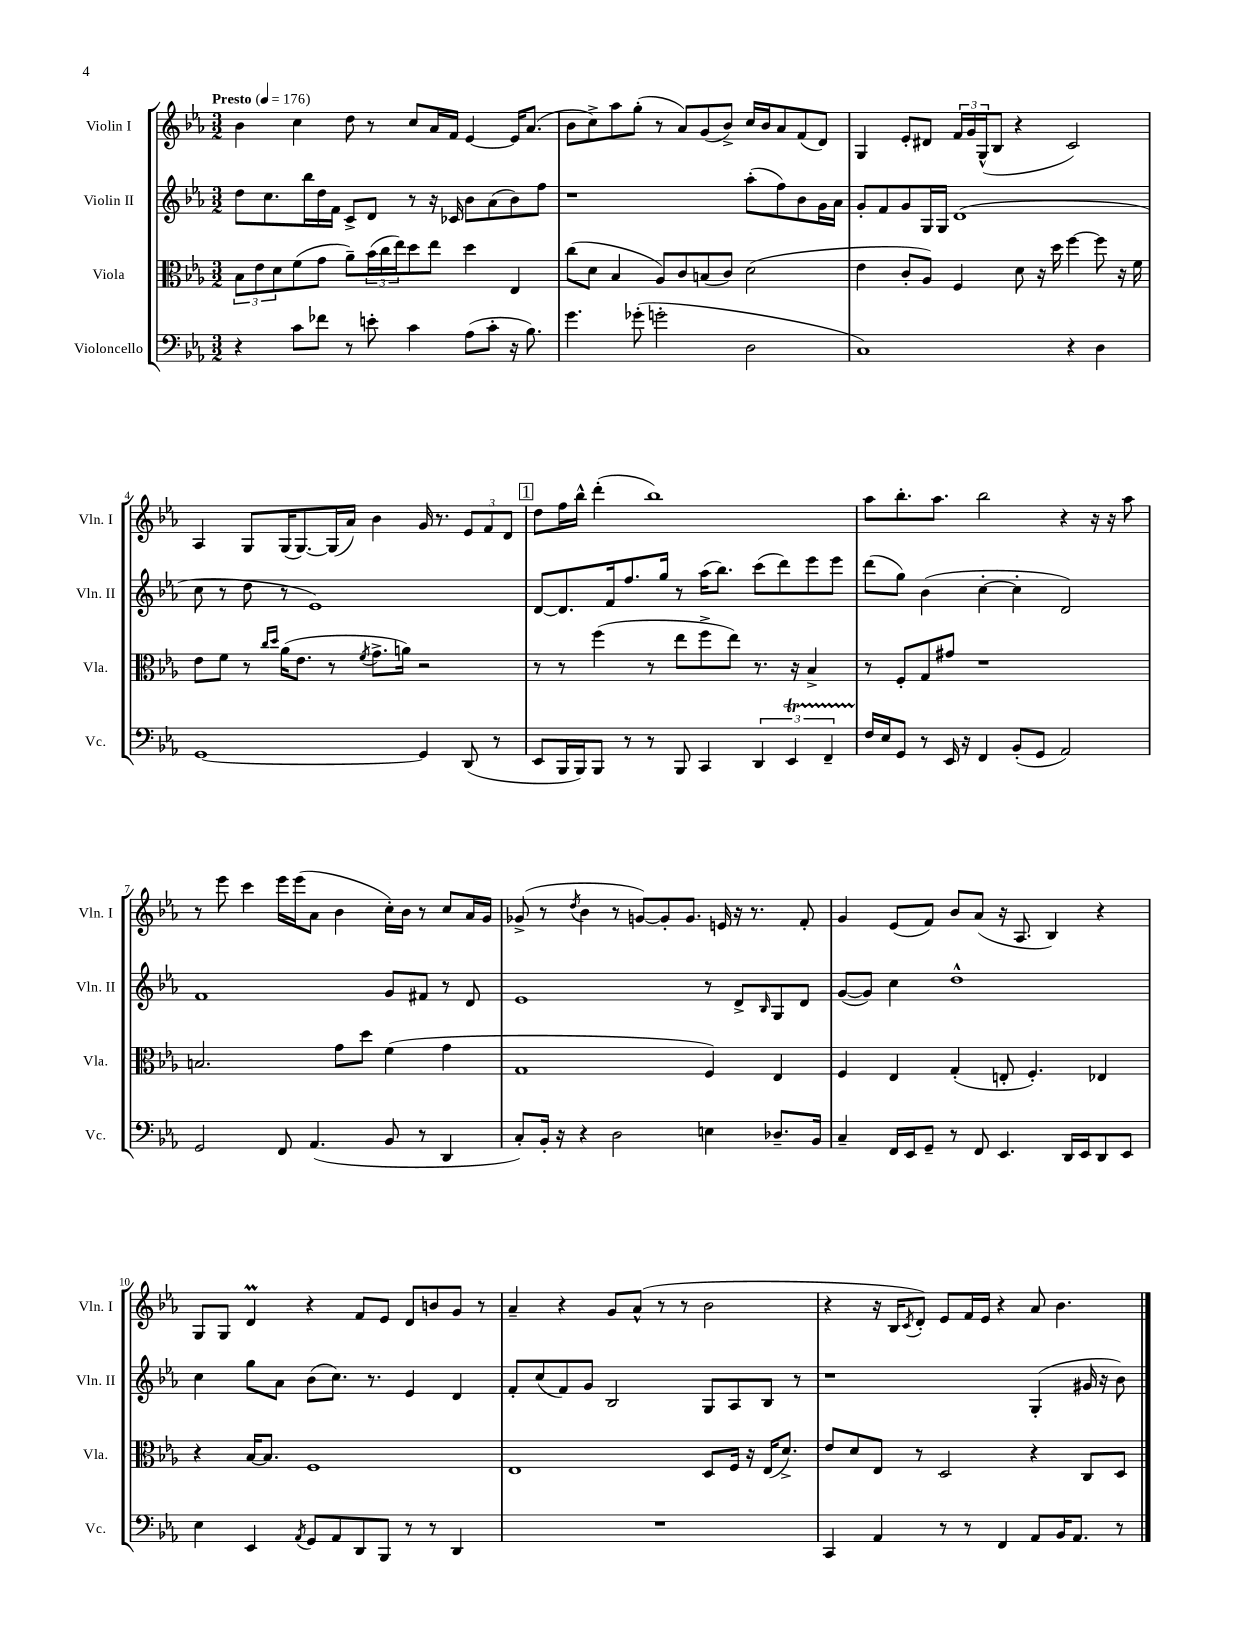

**kern	**kern	**kern	**kern
*staff4	*staff3	*staff2	*staff1
*clefF4	*clefC3	*clefG2	*clefG2
*k[b-e-a-]	*k[b-e-a-]	*k[b-e-a-]	*k[b-e-a-]
*M3/2	*M3/2	*M3/2	*M3/2
*MM176	*MM176	*MM176	*MM176
4r	12B-\L	8dd\L	4b-\
.	12e-\	.	.
.	.	8.cc\	.
.	12d\	.	.
8c\L	(8f\	.	4cc\
.	.	16bb-\L	.
8f-\J	8g\J	16dd\	.
.	.	16f\JJ	.
8r	8a-~\L)	8c^/L	8dd\
8e'\	(24b-\L	8d/J	8r
.	24cc\	.	.
.	24ee-\J)	.	.
4c\	8dd\	8r	8cc/L
.	8ee-\J	16r	16a-/L
.	.	16c-/	16f/JJ
(8A-\L	4dd\	8b-\L	[4e-/
8c'\J	.	(8a-\	.
16r	4E-/	8b-\)	16e-/]LK
8.B-\)	.	.	(8.a-/J
.	.	8ff\J	.
=	=	=	=
4.g\	(8cc\L	1r	8b-\L
.	8d\J	.	8cc^\)
.	4B-/	.	8aa-\
(8g-'\	.	.	(8gg'\J
2g'\	8A-/L)	.	8r
.	8c/	.	8a-/L)
.	(8B/	.	(8g/
.	8c/J)	.	8b-^/J)
2D\	(2d\	(8aa-'\L	16cc/LL
.	.	.	16b-/J
.	.	8ff\)	8a-/
.	.	8b-\	(8f/
.	.	16g\L	8d/J)
.	.	16a-\JJ	.
=	=	=	=
1C)	4e-\	8g'/L	4G/
.	.	8f/	.
.	8c'/L	8g/	8e-'/L
.	8A-/J)	16G/L	8d#/J
.	.	16G/JJ	.
.	4F/	(1d	24f/LL
.	.	.	24g/
.	.	.	(24G^^/J
.	.	.	8B-/J
.	8d\	.	4r
.	16r	.	.
.	16dd\	.	.
4r	[4ff\	.	2c/)
4D\	8ff\]	.	.
.	16r	.	.
.	16f\	.	.
=	=	=	=
[1GG	8e-\L	8cc\	4A-/
.	8f\J	8r	.
.	8r	8dd\	8G/L
.	16qqcc/LL	.	.
.	16qqdd/JJ	.	.
.	(16a-\LK	8r	(16G/K
.	8.e-\J	.	[8.G/)
.	.	1e-)	.
.	8r	.	(16G/]L
.	.	.	16a-/JJ)
.	8qf/	.	.
.	8.g^\L	.	4b-\
.	16a\Jk)	.	.
4GG/]	2r	.	16g/
.	.	.	8.r
(8DD/	.	.	12e-/L
.	.	.	12f/
8r	.	.	.
.	.	.	12d/J
=	=	=	=
8EE-/L	8r	[8d/L	8dd\L
16BBB-/L	8r	8.d/]	16ff\L
16BBB-/J)	.	.	16bb-^^\JJ
8BBB-/J	(4ff\	.	(4ddd'\
.	.	16f/k	.
8r	.	8.ff/	.
8r	8r	.	1bb-)
.	.	16gg/Jk	.
8BBB-/	8ee-\L	8r	.
4CC/	8ff^\	(16aa-\LK	.
.	.	8.bb-\J)	.
.	8ee-\J)	.	.
6DD/	8.r	(8ccc\L	.
.	.	8ddd\)	.
6EE-/	.	.	.
.	16r	.	.
.	4B-^/	8eee-\	.
6FF~/	.	.	.
.	.	8eee-\J	.
=	=	=	=
16F/LL	8r	(8ddd\L	8aa-\L
16E-/J	.	.	.
8GG/J	8F'/L	8gg\J)	8.bb-'\
8r	8G/	(4b-\	.
.	.	.	8.aa-\J
16EE-/	8g#/J	.	.
16r	.	.	.
4FF/	1r	[4cc'\	2bb-\
(8BB-'/L	.	4cc'\]	.
8GG/J	.	.	.
2AA-/)	.	2d/)	4r
.	.	.	16r
.	.	.	16r
.	.	.	8aa-\
=	=	=	=
2GG/	2.B/	1f	8r
.	.	.	8eee-\
.	.	.	4ccc\
8FF/	.	.	16eee-\LL
.	.	.	(16eee-\J
(4.AA-/	.	.	8a-\J
.	8g\L	.	4b-\
.	8dd\J	.	.
8BB-/	(4f\	8g/L	16cc'\LL)
.	.	.	16b-\JJ
8r	.	8f#/J	8r
4DD/	4g\	8r	8cc/L
.	.	8d/	16a-/L
.	.	.	16g/JJ
=	=	=	=
8C'/L)	1G	1e-	(8g-^/
16BB-'/Jk	.	.	8r
16r	.	.	.
.	.	.	8qdd/
4r	.	.	4b-\
2D\	.	.	8r
.	.	.	[8g/L)
.	.	.	8g'/]
.	.	.	8.g/J
4E\	4F/)	8r	.
.	.	.	16e/
.	.	8d^/L	16r
.	.	.	8.r
.	.	16qqB-/	.
8.D-~/L	4E-/	8G/	.
.	.	8d/J	8f'/
16BB-/Jk	.	.	.
=	=	=	=
4C~/	4F/	([8g/L	4g/
.	.	8g/]J)	.
16FF/LL	4E-/	4cc\	(8e-/L
16EE-/J	.	.	.
8GG~/J	.	.	8f/J)
8r	(4G'/	1dd^^	8b-/L
8FF/	.	.	(8a-/J
4.EE-/	8E'/	.	16r
.	.	.	8.A-/
.	4.F'/)	.	.
.	.	.	4B-/)
16DD/LL	.	.	.
16EE-/J	.	.	.
8DD/	4E-/	.	4r
8EE-/J	.	.	.
=	=	=	=
4E-\	4r	4cc\	8G/L
.	.	.	8G/J
4EE-/	[16B-/LK	8gg\L	4d/
.	8.B-/]J	.	.
.	.	8a-\J	.
8qAA-/	.	.	.
8GG/L	1F	(8b-\L	4r
8AA-/	.	8.cc\J)	.
8DD/	.	.	8f/L
.	.	8.r	.
8BBB-/J	.	.	8e-/J
8r	.	4e-/	8d/L
8r	.	.	8b/
4DD/	.	4d/	8g/J
.	.	.	8r
=	=	=	=
1.r	1E-	8f'/L	4a-~/
.	.	(8cc/	.
.	.	8f/)	4r
.	.	8g/J	.
.	.	2B-/	8g/L
.	.	.	(8a-^^/J
.	.	.	8r
.	.	.	8r
.	8D/L	8G/L	2b-\
.	16F/Jk	8A-/	.
.	16r	.	.
.	(16E-/LK	8B-/J	.
.	8.d^/J)	.	.
.	.	8r	.
=	=	=	=
4CC/	8e-/L	1r	4r
.	8d/	.	.
4AA-/	8E-/J	.	16r
.	.	.	16B-/LK
.	.	.	8qc/
.	8r	.	8d'/J)
8r	2D/	.	8e-/L
8r	.	.	16f/L
.	.	.	16e-/JJ
4FF/	.	.	4r
8AA-/L	4r	(4G'/	8a-/
16BB-/K	.	.	4.b-\
8.AA-/J	.	.	.
.	8C/L	16g#/	.
.	.	16r	.
8r	8D/J	8b-\)	.
==	==	==	==
*-	*-	*-	*-
